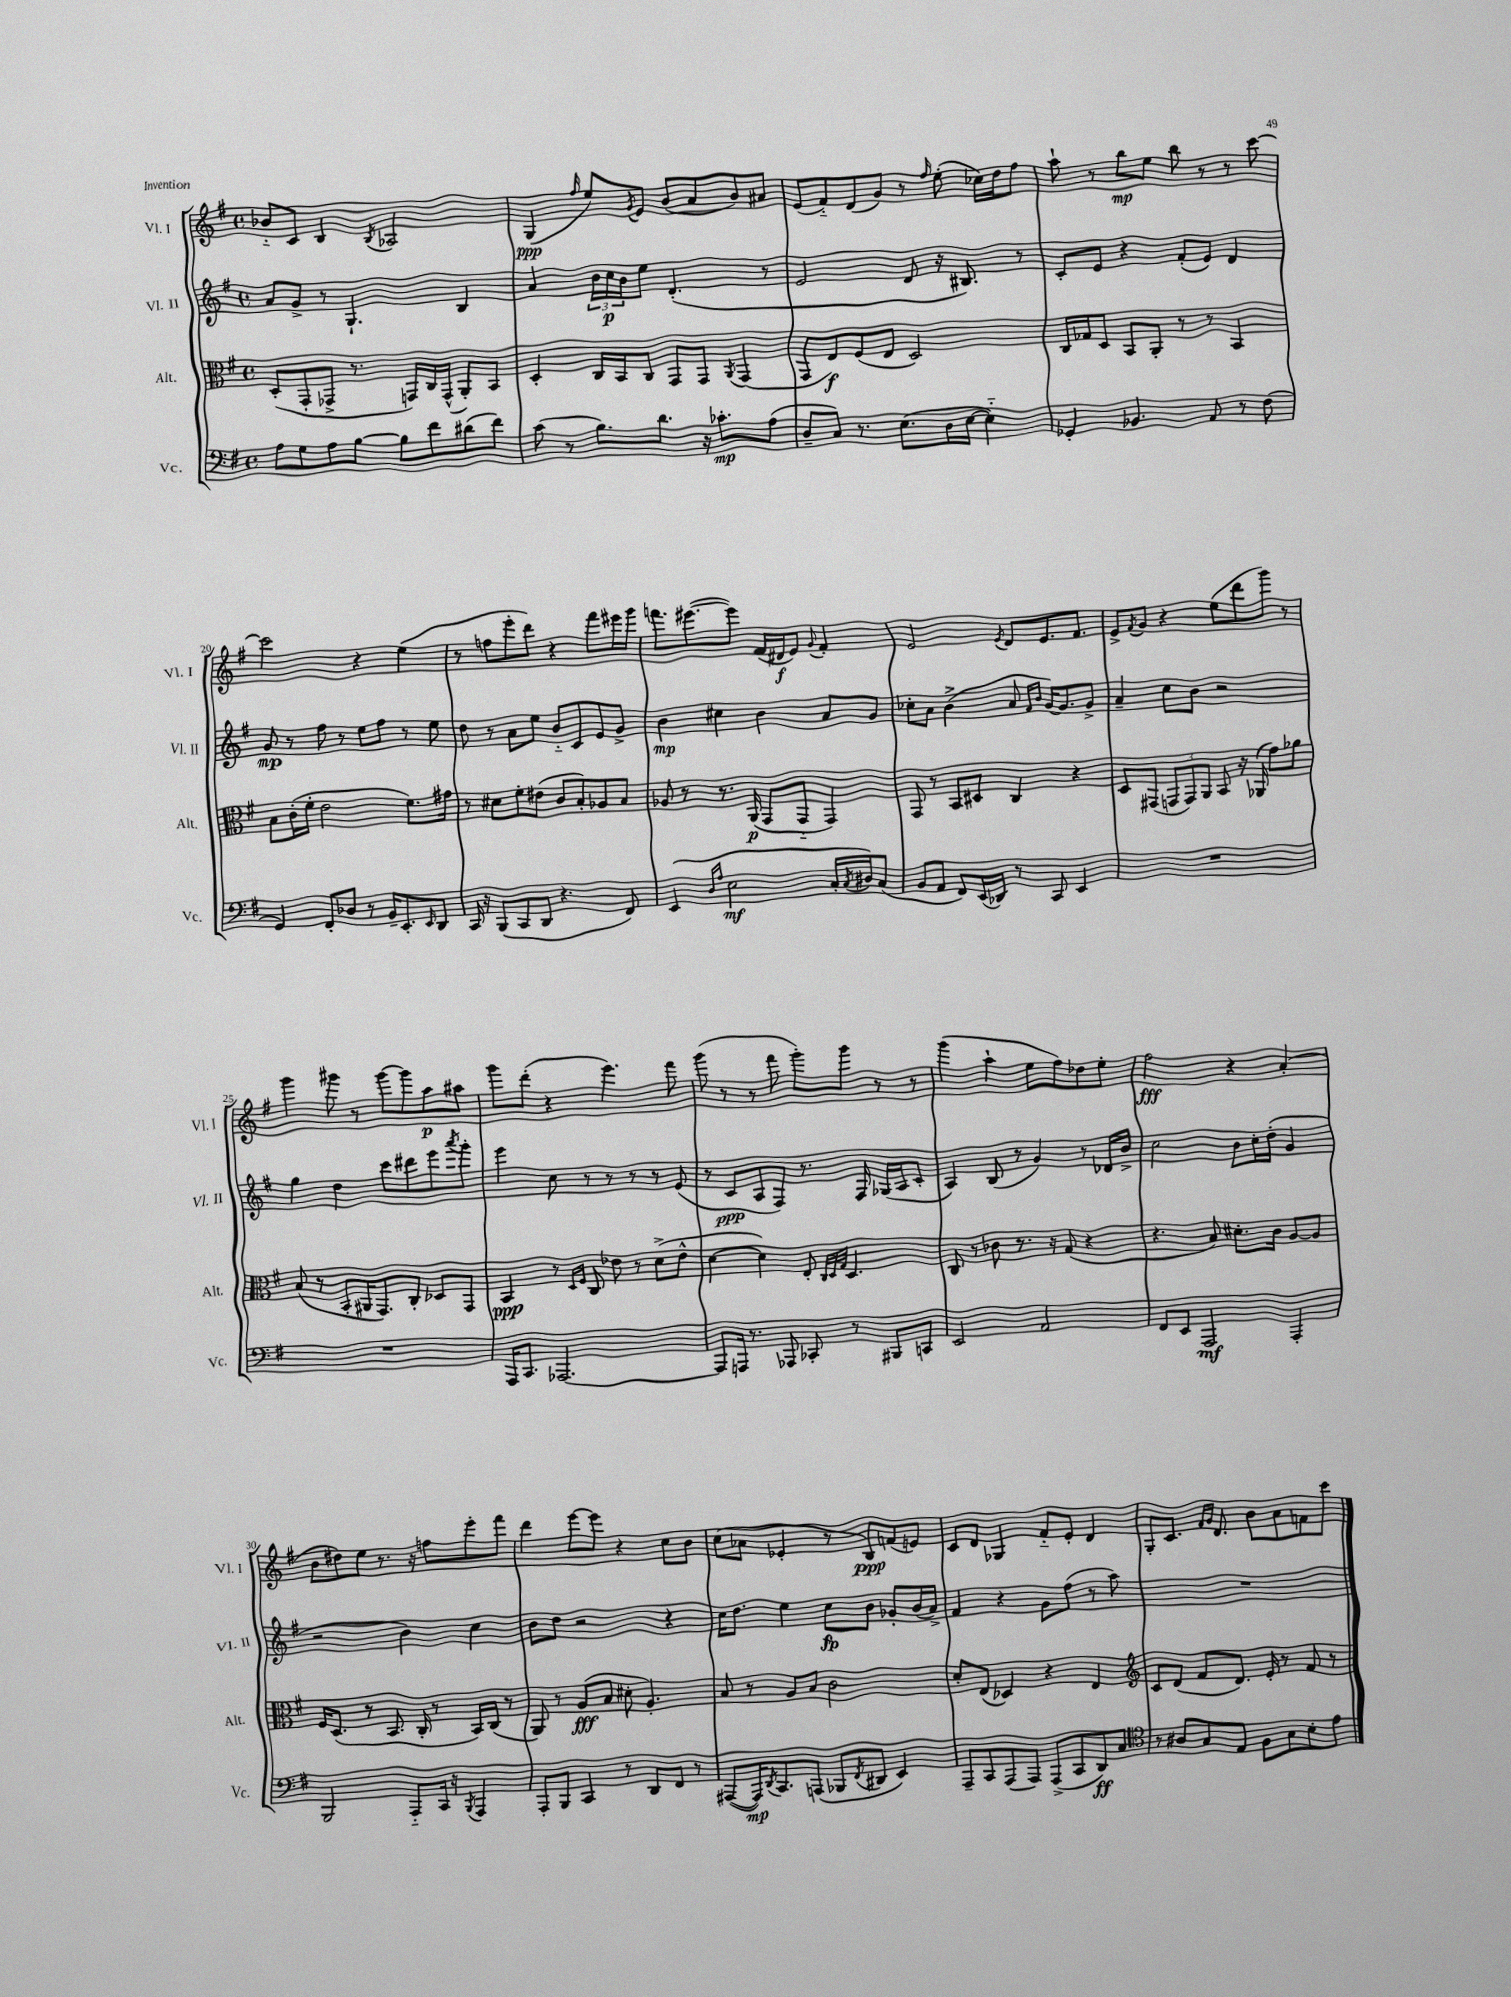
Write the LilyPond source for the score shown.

<<
\new StaffGroup <<
\new Staff = "s0" \with { instrumentName = "Vl. I" shortInstrumentName = "Vl. I" } {
    \clef treble \key g \major \defaultTimeSignature \time 4/4
    bes'8-_ c'8 b4 \acciaccatura { b8 } aes2 |
    g4\ppp( \grace { fis''16 } e''8) \acciaccatura { g'8 } e'8 b'8( a'8 b'8) ais'8 |
    e'8( fis'8-_) d'8( g'8) r8 \grace { fis''16 } e''8-.( ces''16) d''16 fis''8 |
    a''8-! r8 b''8\mp e''8 b''8 r8 r8 c'''8~ |
    c'''2 r4 e''4( |
    r8 f''8 e'''8-. d'''8) r4 fis'''8 eis'''16 g'''16 |
    f'''8. eis'''8.~( eis'''8) fis'16( dis'16\f e'8) \appoggiatura { g'8 } fis'4-. |
    e'2 \acciaccatura { e'8 } d'8 e'8. fis'8. |
    e'8-> \acciaccatura { fis'8 } g'8 r4 e''8( d'''8 g'''8) r8 |
    g'''4 gis'''8 r8 gis'''8~ gis'''8 a''8\p ais''8 |
    g'''8 d'''8-.( r4 e'''4.) fis'''8 |
    g'''8( r8 r8 fis'''8 g'''8-.) g'''8 r8 r8 |
    g'''4( a''4-! e''8 fis''8) des''8 e''8-. |
    fis''2\fff r4 a'4-.( |
    b'8 dis''8) e''8 r8. r16 f''8 e'''8-. fis'''8 |
    d'''4 e'''8~ e'''8 r4 c''8 b'8 |
    c''8( aes'8 ees'4-. r8 b8\ppp) f'8( e'8) |
    c'8 d'8 ges4 fis'8-_ e'8-. d'4 |
    g8-. c'8. \grace { fis'16 g'16 } d'8. b'8 a'8 f'8 c'''8 \bar "|." |
}
\new Staff = "s1" \with { instrumentName = "Vl. II" shortInstrumentName = "Vl. II" } {
    \clef treble \key g \major \defaultTimeSignature \time 4/4
    a'8 g'8-> r8 g4.-! b4 |
    a'4 \tuplet 3/2 { b'16 c''16\p b'16 } e''8 d'4.-.( r8 |
    e'2 d'8 r16 bis8.) r8 |
    c'8-. e'8 r4 fis'8-.( e'8) d'4 |
    g'8\mp r8 fis''8 r8 e''8 fis''8 r8 e''8 |
    d''8 r8 a'8 e''8 b'8-_ c'8 e'8 g'8-> |
    b'4\mp cis''4 b'4 a'8 g'8 |
    ces''8-. a'8 b'4->( a'8 \grace { fis'16 b'16 } g'16~) g'8. g'8-> |
    a'4-- c''8 b'8 r2 |
    g''4 d''4 c'''8 dis'''8 e'''8 \acciaccatura { a'''8 } g'''8-. |
    e'''4 c''8 r8 r8 r8 r8 e'8( |
    r8 c'8\ppp a8 fis8) r8. fis16 ges16( a16 c'8-. |
    a4) b8( r8 g'4) r8 des'16 b'16-> |
    c''2 b'8 c''16-. d''16-.( g'4 |
    r2 b'4) c''4 |
    b'8 d''8 r2 r4 |
    c''16 d''8. e''4 c''8\fp b'8 ges'8-. b'16( a'16->) |
    fis'4 r4 g'8 fis''8( r8 a''8) |
    R1 \bar "|." |
}
\new Staff = "s2" \with { instrumentName = "Alt." shortInstrumentName = "Alt." } {
    \clef alto \key g \major \defaultTimeSignature \time 4/4
    d8-.( g,8-. ges,8-> r8. g,16) c16 g,16-^( a,8-.) b,8 |
    d4-. c16 b,16 c8 g,8 g,8 \acciaccatura { a,8 } g,4( |
    g,8 e8\f) fis8( e8 d2) |
    c16 ges16 d8 b,8 a,8-. r8 r8 b,4 |
    b8 c'16-.( fis'16-. e'2 fis'8.) gis'16 |
    r8 dis'8 fis'8-. eis'8( c'8 b8-.) aes8 b8 |
    aes8 r8 r8. a,16\p( g,8 g,8-_ g,4) |
    g,8 r8 b,8 dis8 c4 r4 |
    d8 gis,8( \tuplet 3/2 { g,8 g,8) a,8 } b,8 r16 aes,16( g'8) aes'8 |
    b8( r8 b,8-. ais,16 g,8.) c8-. des8 g,8 |
    b,4\ppp r8 \grace { d16 fis16 } c8 ees'8 r8 d'8->( ees'8-^ |
    d'4~ d'4) e8-. \grace { c32 d32 g32 } d4. |
    c8 r8 ces'8 r8. r16 g8( r4 |
    r4. b8) dis'8.-. c'16 a8~ a8 |
    fis16 d8.( r8 b,8. c16-. r8 b,16) c16( r8 |
    a,8) r8 a8\fff( b8 dis'8-. a4.-.) |
    b8 r8 a8 b8 c'2 |
    d'8-. e8( des4) r4 e4 |
    \clef treble c'8 d'8( fis'8 d'8.) e'16-. r8 fis'8 r8 \bar "|." |
}
\new Staff = "s3" \with { instrumentName = "Vc." shortInstrumentName = "Vc." } {
    \clef bass \key g \major \defaultTimeSignature \time 4/4
    a8 g8 a8 b8~ b8 fis'8 dis'8( fis'8) |
    c'8( r8 b8.) d'8. r16 ces'8.-.\mp a8( |
    d8-- c8) r8. e8.( d16 e16~ e4-_) |
    ges,4-. bes,4. a,8 r8 fis8( |
    g,4) fis,8-. des8 r8 b,16-- e,8.-. \grace { e,16 } d,8 |
    c,16 r16 b,,8( c,8 d,8 r4. fis,8) |
    e,4( \grace { d16 a16 } e2\mf c16-. \acciaccatura { c8 } dis16) c8( |
    b,8 a,8 fis,8) e,16( des,16) r8 c,8 e,4 |
    R1 |
    R1 |
    a,,16 c,8. aes,,2.~ |
    aes,,8 a,,16 r8. aes,,8 ces,8-. r8 bis,,8 c,8 |
    e,2 a,2 |
    fis,8 e,8 a,,2\mf a,,4-. |
    b,,2 a,,8-_ c,16 r16 \acciaccatura { b,,8 } a,,4 |
    a,,8-. b,,8 c,4 r8 d,8 fis,8 r8 |
    ais,,8~( ais,,16\mp) \acciaccatura { d,8 } c,8. a,,8( bes,,8 \acciaccatura { fis,8 } dis,8 e,4) |
    a,,8-- c,8 a,,8( a,,8) a,,8->( c,8 d,8\ff) c8 |
    \clef tenor r8 ais8 g8 e8 fis8 g8 b8-. e'8 \bar "|." |
}
>>
>>
\layout { \context { \Score currentBarNumber = #16 \override BarNumber.break-visibility = ##(#f #t #t) barNumberVisibility = #(every-nth-bar-number-visible 5) } }
